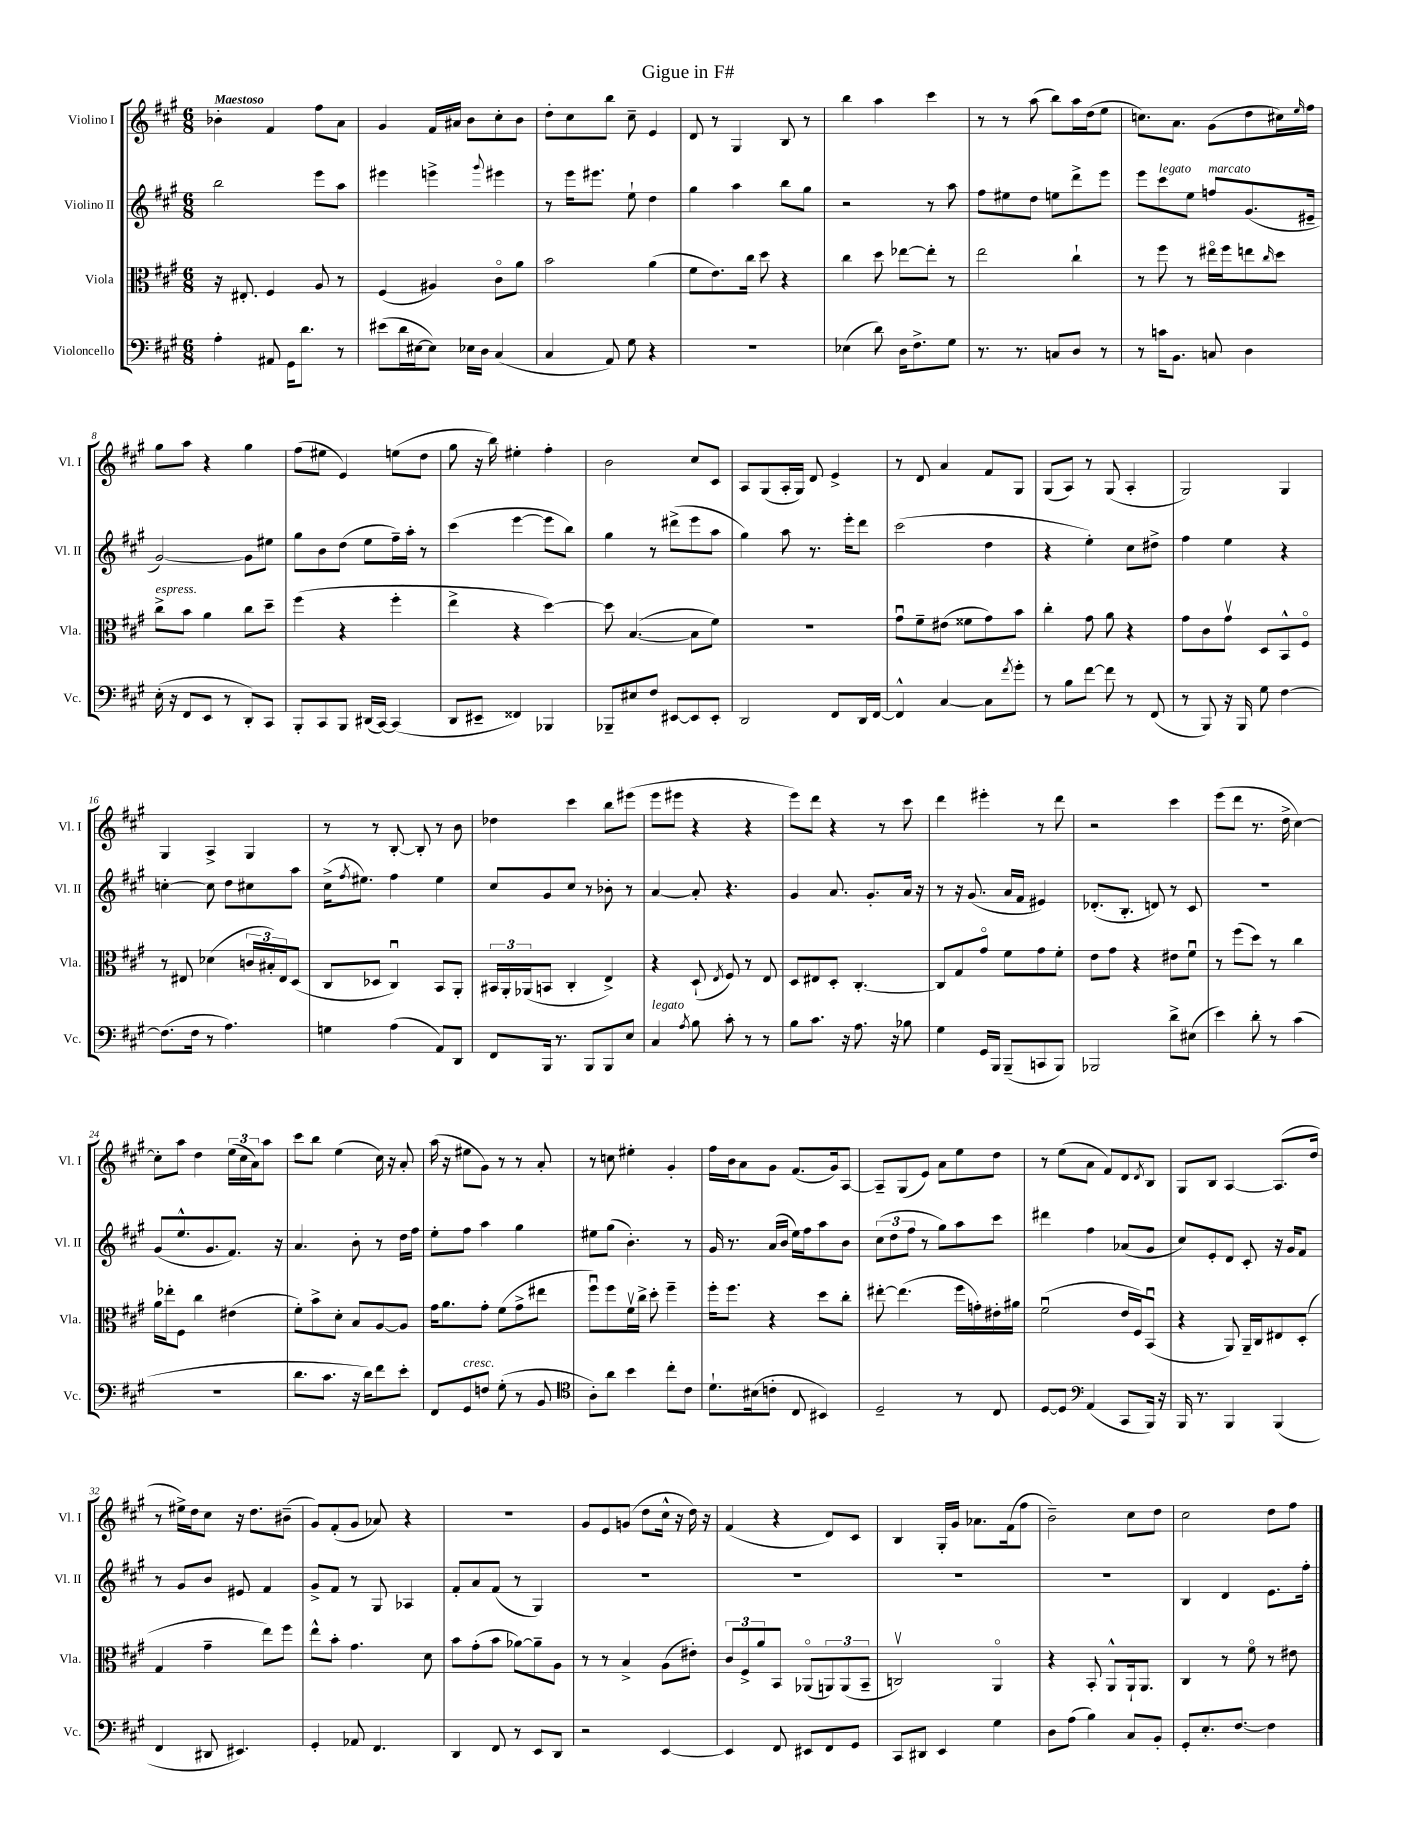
\header { title = "Gigue in F#" }
<<
\new StaffGroup <<
\new Staff = "s0" \with { instrumentName = "Violino I" shortInstrumentName = "Vl. I" } {
    \clef treble \key a \major \numericTimeSignature \time 6/8 \tempo "Maestoso"
    bes'4-. fis'4 fis''8 a'8 |
    gis'4 fis'16 ais'16 b'8 cis''8-. b'8 |
    d''8-. cis''8 b''8 cis''8-- e'4 |
    d'8 r8 gis4 b8 r8 |
    b''4 a''4 cis'''4 |
    r8 r8 a''8( b''8) a''16 d''16( e''8 |
    c''8.) a'8. gis'8( d''8 cis''16) \grace { e''16 } fis''16 |
    gis''8 a''8 r4 gis''4 |
    fis''8( eis''8 e'4) e''8( d''8 |
    gis''8 r16 b''16) eis''4-. fis''4-. |
    b'2 cis''8 cis'8 |
    a8 gis8( a16-. gis16) d'8 e'4-> |
    r8 d'8 a'4 fis'8 gis8 |
    gis8( a8) r8 gis8( a4-. |
    gis2) gis4 |
    gis4 a4-> gis4 |
    r8 r8 b8~-. b8-. r8 b'8 |
    des''4 cis'''4 b''8 eis'''8( |
    e'''8 eis'''8 r4 r4 |
    e'''8) d'''8 r4 r8 cis'''8 |
    d'''4 eis'''4-. r8 d'''8 |
    r2 cis'''4 |
    e'''8( d'''8 r8. d''16-> cis''4~) |
    cis''8-. a''8 d''4 \tuplet 3/2 { e''16( cis''16 a'16) } a''8 |
    cis'''8 b''8 e''4( cis''16) r16 a'8-. |
    a''16( r16 eis''8 gis'8) r8 r8 a'8-. |
    r8 c''8 eis''4-. gis'4-. |
    fis''16 b'16 a'8 gis'8 fis'8.( gis'16) a8~ |
    a8-- gis8( e'8) a'8 e''8 d''8 |
    r8 e''8( a'8 fis'8) d'8 \acciaccatura { d'8 } b8 |
    gis8 b8 a4~ a8.( d''16 |
    r8 eis''16->) d''16 cis''8 r16 d''8. bis'8--( |
    gis'8) fis'8-.( gis'8 aes'8) r4 |
    R2. |
    gis'8 e'8 g'8( d''8 cis''16-^ r16 d''16) r16 |
    fis'4( r4 d'8) cis'8 |
    b4 gis16-. gis'16 aes'8. fis'16( fis''8 |
    b'2--) cis''8 d''8 |
    cis''2 d''8 fis''8 \bar "|." |
}
\new Staff = "s1" \with { instrumentName = "Violino II" shortInstrumentName = "Vl. II" } {
    \clef treble \key a \major \numericTimeSignature \time 6/8
    b''2 e'''8 a''8 |
    eis'''4 e'''4-> \appoggiatura { gis'''8 } eis'''4 |
    r8 e'''16 eis'''8. e''8-! d''4 |
    gis''4 a''4 b''8 gis''8 |
    r2 r8 a''8 |
    fis''8 eis''8 d''8 e''8 d'''8-> e'''8 |
    e'''8 cis'''8^\markup { \italic "legato" } e''8 f''8^\markup { \italic "marcato" } gis'8.( eis'16-- |
    gis'2~) gis'8 eis''8 |
    gis''8 b'8 d''8( e''8 fis''16--) a''16-. r8 |
    cis'''4( e'''4~ e'''8 b''8) |
    gis''4 r8 dis'''8->( e'''8 a''8 |
    gis''4) a''8 r8. e'''16-. d'''8 |
    cis'''2( d''4 |
    r4 e''4-.) cis''8 dis''8-> |
    fis''4 e''4 r4 |
    c''4~-. c''8 d''8 cis''8 a''8 |
    cis''16->( \acciaccatura { fis''8 } eis''8.) fis''4 eis''4 |
    cis''8 gis'8 cis''8 r8 bes'8-. r8 |
    a'4~ a'8-. r4. |
    gis'4 a'8. gis'8.-. a'16 r16 |
    r8 r16 gis'8.( a'16 fis'16 eis'4) |
    des'8.-.( b8.-. d'8) r8 cis'8 |
    R2. |
    gis'8( e''8.-^ gis'8. fis'8.) r16 |
    a'4. b'8-. r8 d''16 fis''16 |
    e''8-. fis''8 a''4 gis''4 |
    eis''8 gis''8( b'4.-.) r8 |
    gis'16 r8. a'16( b'16 e''16) fis''16 a''8 b'8 |
    \tuplet 3/2 { cis''8( d''8 fis''8 } r8 gis''8) a''8 cis'''8 |
    dis'''4 fis''4 aes'8( gis'8 |
    cis''8) e'8-. d'8 cis'8-. r16 gis'16 fis'8 |
    r8 gis'8 b'8 eis'8 fis'4 |
    gis'8-> fis'8 r8 gis8 aes4 |
    fis'8-. a'8 fis'8( r8 gis4) |
    R2. |
    R2. |
    R2. |
    R2. |
    b4 d'4 e'8. fis''16-. \bar "|." |
}
\new Staff = "s2" \with { instrumentName = "Viola" shortInstrumentName = "Vla." } {
    \clef alto \key a \major \numericTimeSignature \time 6/8
    r16 eis8.-. fis4 a8 r8 |
    fis4( ais4) cis'8\flageolet a'8 |
    b'2 a'4( |
    fis'8 e'8.) cis''16 d''8 r4 |
    cis''4 d''8 ees''8~ ees''8-. r8 |
    e''2 cis''4-! |
    r8 fis''8 r8 eis''16\flageolet fis''16 e''8 \grace { cis''16 } d''8 |
    cis''8->^\markup { \italic "espress." } b'8 a'4 cis''8 d''8-- |
    fis''4( r4 fis''4-. |
    e''4-> r4 d''4~) |
    d''8 b4.~( b8 fis'8) |
    R2. |
    gis'8\downbow fis'8-- eis'8( fisis'8 gis'8) b'8 |
    cis''4-. gis'8 a'8 r4 |
    gis'8 cis'8 gis'8\upbow d8 b,8-^ fis8\flageolet |
    r8 eis8 des'4( \tuplet 3/2 { c'16 bis16-.) eis16 } d8( |
    cis8 des8 cis4\downbow) b,8 a,8-. |
    \tuplet 3/2 { bis,16 a,16-. aes,16( } b,8 cis4-. e4->) |
    r4 d8-!( \acciaccatura { e8 } fis8) r8 e8 |
    d8 eis8 d8-. cis4.~-. |
    cis8 gis8 gis'8\flageolet fis'8 gis'8 fis'8-. |
    e'8 gis'8 r4 eis'8 fis'8\downbow |
    r8 fis''8( d''8) r8 cis''4 |
    a'16 ees''16-. fis8 cis''4 eis'4( |
    fis'8-.) b'8-> d'8-. b8 a8~ a8 |
    gis'16 a'8. gis'8-. fis'8( gis'8-> eis''8 |
    fis''8\downbow) fis''8 fis'16\upbow cis''16-> d''8-. fis''4-- |
    fis''16-. fis''8. r4 d''8 cis''8-. |
    eis''8~-. eis''4.( fis''16 g'16-.) eis'16-. ais'16 |
    fis'2\downbow( e'16 fis16) b,8\downbow( |
    r4 a,8) a,16-- cis16 eis8 d8-.( |
    gis4 gis'4-- e''8) fis''8 |
    e''8-^ b'8-. gis'4. d'8 |
    b'8 gis'8-.( b'8 aes'8~) aes'8-- a8 |
    r8 r8 b4-> a8( eis'8-.) |
    \tuplet 3/2 { cis'8 fis8-> a'8 } b,8 aes,8\flageolet( \tuplet 3/2 { a,8) a,8( b,8-- } |
    c2\upbow) a,4\flageolet |
    r4 b,8-. a,8-^ a,16-! a,8. |
    cis4 r8 fis'8\flageolet r8 eis'8 \bar "|." |
}
\new Staff = "s3" \with { instrumentName = "Violoncello" shortInstrumentName = "Vc." } {
    \clef bass \key a \major \numericTimeSignature \time 6/8
    a4-. ais,8 gis,16 d'8. r8 |
    eis'8( d'16 eis16~ eis8) ees16 d16 cis4( |
    cis4 a,8) gis8 r4 |
    R2. |
    ees4( d'8) d16 fis8.-> gis8 |
    r8. r8. c8 d8 r8 |
    r8 c'16 b,8. c8 d4 |
    e16-.( r16 fis,8 e,8 r8 d,8-.) cis,8 |
    b,,8-. cis,8 b,,8 dis,16( cis,16~) cis,4( |
    d,8 eis,8-- fisis,4) bes,,4 |
    bes,,8-- eis8 fis8 eis,8~ eis,8 eis,8-. |
    d,2 fis,8 d,16 fis,16~ |
    fis,4-^ cis4~ cis8 \acciaccatura { fis'8 } gis'8-. |
    r8 b8 fis'8~ fis'8 r8 fis,8( |
    r8 b,,8) r16 b,,16 gis8 fis4~ |
    fis8.( fis16 r8 a4.) |
    g4 a4( a,8) d,8 |
    fis,8 b,,16 r8. b,,8 b,,8 e8 |
    cis4^\markup { \italic "legato" } \acciaccatura { a8 } b8 cis'8-. r8 r8 |
    b8 cis'8. r16 a8. r16 bes8 |
    gis4 gis,16 b,,16 b,,8--( c,8 b,,8) |
    bes,,2 d'8-> eis8( |
    e'4) d'8-. r8 cis'4( |
    R2. |
    d'8. cis'8. r16 d'16) fis'8 e'8-. |
    fis,8 gis,8^\markup { \italic "cresc." } f8 gis8-.( r8 b,8 |
    \clef tenor a8-.) a'8 b'4 cis''8-. cis'8 |
    d'8.-! bis16( c'8-. cis8 bis,4) |
    d2-- r8 cis8 |
    d8~ d8 \clef bass a,4( cis,8 b,,16) r16 |
    b,,16 r8. b,,4 b,,4( |
    fis,4 dis,8 eis,4.) |
    gis,4-. aes,8 fis,4. |
    d,4 fis,8 r8 e,8 d,8 |
    r2 e,4~ |
    e,4 fis,8 eis,8 fis,8 gis,8 |
    cis,8 dis,8 e,4 gis4 |
    d8 a8( b4) cis8 b,8-. |
    gis,8-. e8.-. fis8.~ fis4 \bar "|." |
}
>>
>>
